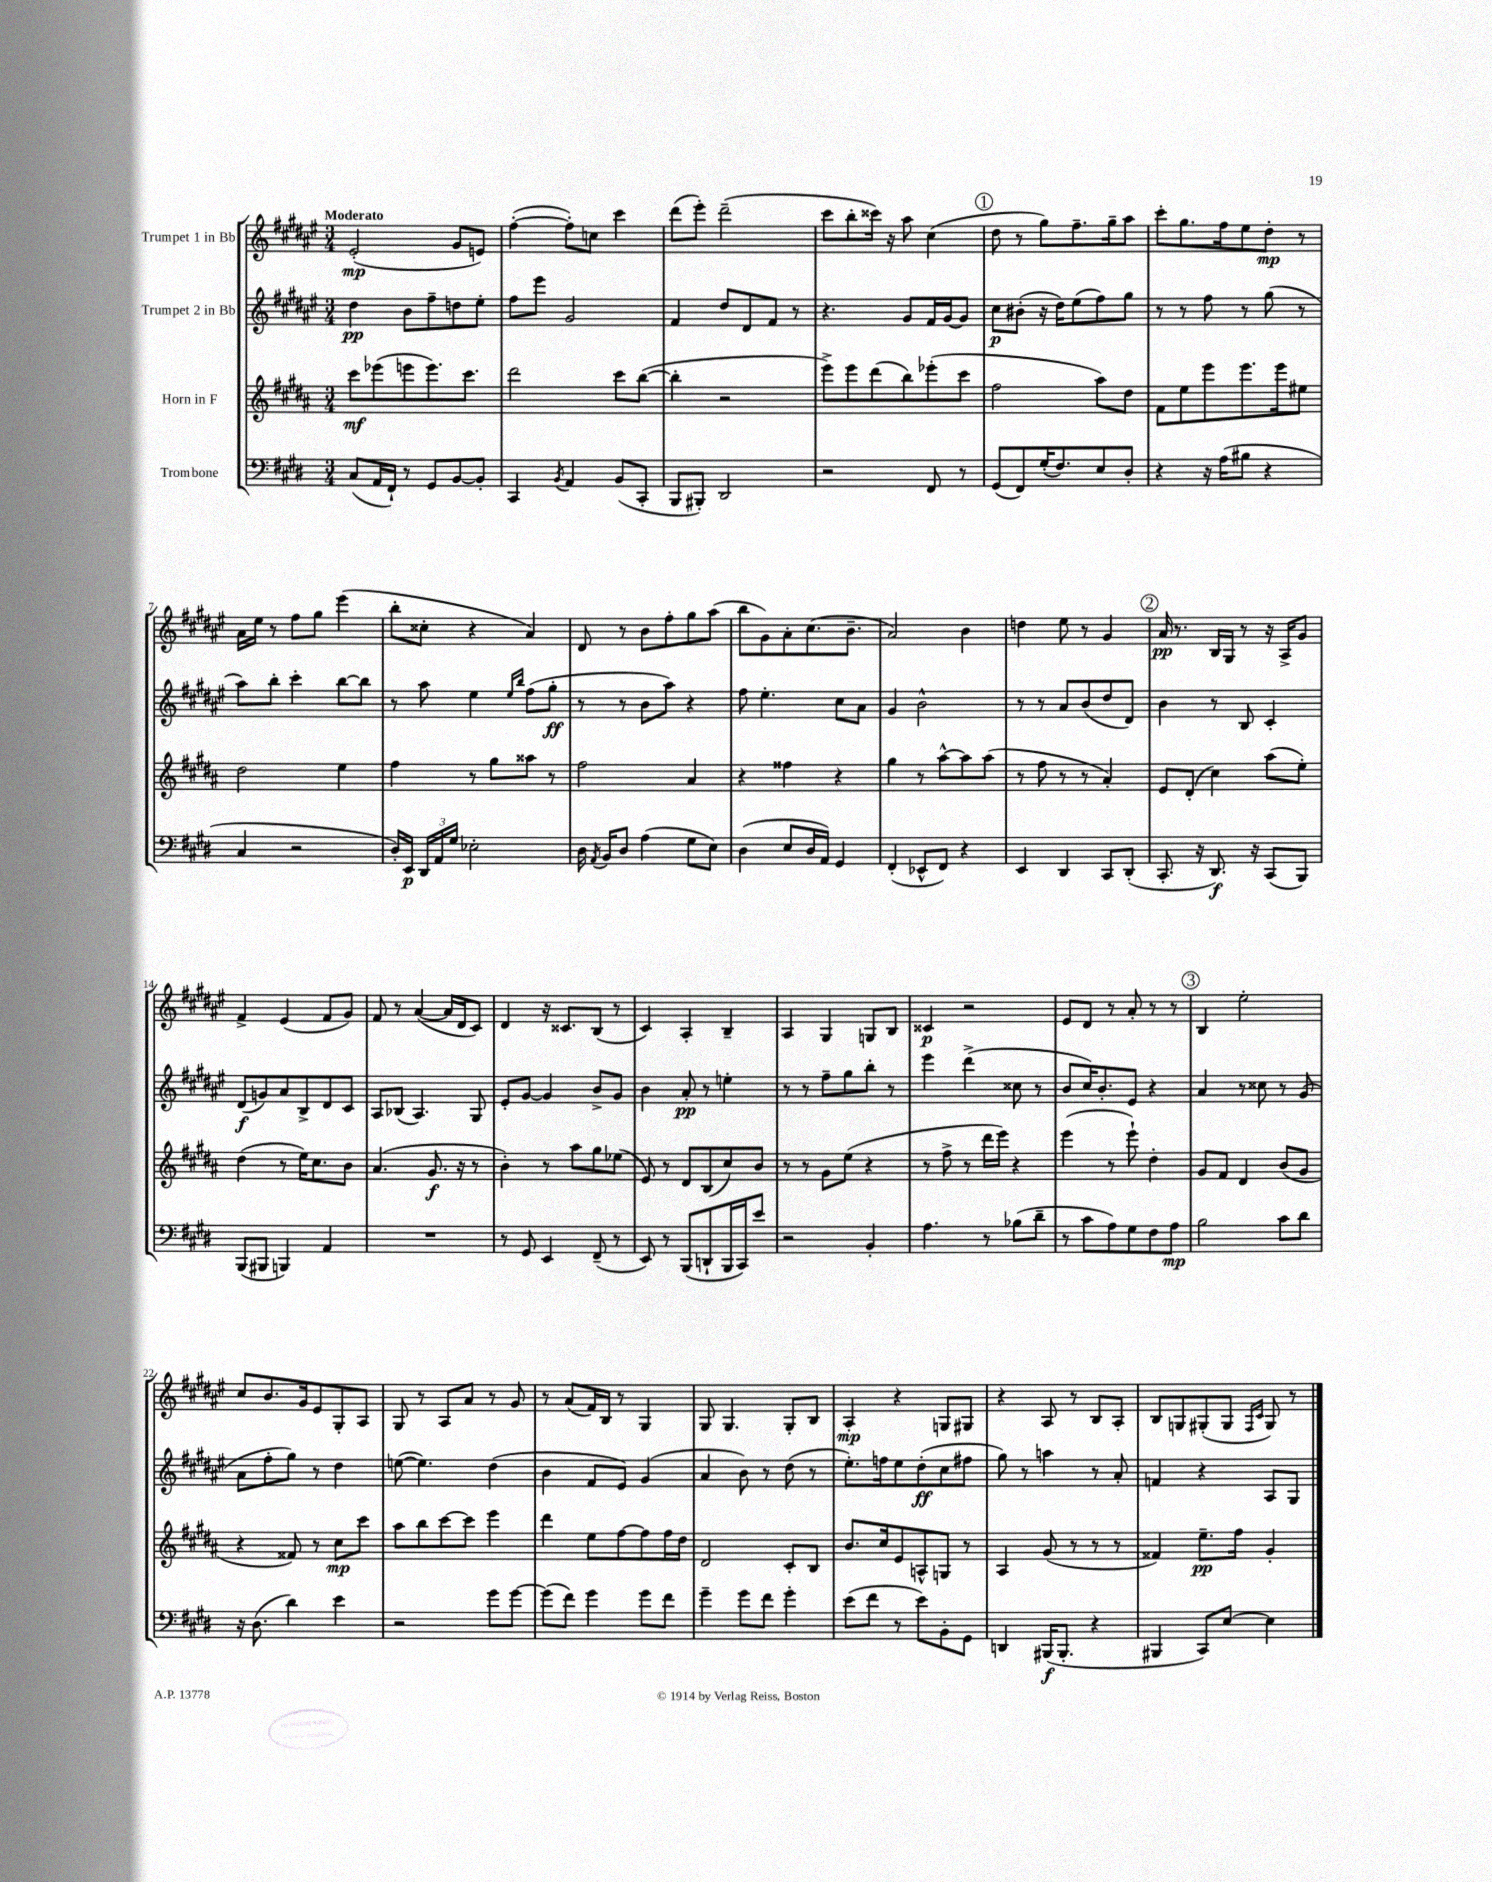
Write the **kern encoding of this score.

**kern	**kern	**kern	**kern
*staff4	*staff3	*staff2	*staff1
*clefF4	*clefG2	*clefG2	*clefG2
*k[f#c#g#d#]	*k[f#c#g#d#a#]	*k[f#c#g#d#a#e#]	*k[f#c#g#d#a#e#]
*M3/4	*M3/4	*M3/4	*M3/4
(8C#	8ccc#	4dd#	(2e#'
16AA	(8eee-	.	.
16FF#`)	.	.	.
8r	8eee	8b	.
8GG#	8.eee)	8ff#~	.
[8BB	.	8dd	8g#
.	8.ccc#	.	.
8BB']	.	8ee#'	8e)
=	=	=	=
4CC#	2ddd#	8ff#	([4ff#'
.	.	8eee#	.
8qBB	.	.	.
4AA	.	2g#	8ff#'])
.	.	.	8cc
(8BB	8ccc#	.	4ccc#
8CC#'	([8bb	.	.
=	=	=	=
8BBB	4bb']	4f#	(8ddd#
8BBB#')	.	.	8eee#')
2DD#	2r	8dd#	(2ddd#~
.	.	8d#	.
.	.	8f#	.
.	.	8r	.
=	=	=	=
2r	8eee^)	4.r	8ccc#
.	8eee	.	8bb'
.	(8ddd#	.	16ccc##)
.	.	.	16r
.	8bb)	8g#	8aa#
8FF#	(8eee-'	16f#	(4cc#
.	.	[16g#	.
8r	8ccc#	8g#]	.
=	=	=	=
(8GG#	2ff#	8cc#	8dd#
8FF#)	.	(8b#'	8r
(16G#'	.	16r	8gg#)
8.F#)	.	16dd#)	.
.	.	(8ee#	8.ff#~
8E	8aa#)	8ff#)	.
.	.	.	16gg#~
8D#'	8dd#	8gg#	8aa#
=	=	=	=
4r	8f#	8r	8ccc#'
.	8ee	8r	8.gg#
16r	8eee	8ff#	.
(16A	.	.	16ff#
8B#	8.eee	8r	8ee#
4r	.	(8gg#	8dd#'
.	16eee	.	.
.	8ee#	8r	8r
=	=	=	=
4C#	2dd#	8aa#)	16a#
.	.	.	16ee#
.	.	8bb'	8r
2r	.	4ccc#'	8ff#
.	.	.	8gg#
.	4ee	[8bb	(4eee#
.	.	8bb]	.
=	=	=	=
16D#')	4ff#	8r	8bb'
16EE	.	.	.
24DD#	.	8aa#	8cc##'
24AA	.	.	.
24G#	.	.	.
2E-'	8r	4ee#	4r
.	8gg#	.	.
.	.	16qqee#	.
.	.	16qqbb	.
.	8aa##	(8ff#	4a#)
.	8r	8gg#'	.
=	=	=	=
16D#	2ff#	8r	8d#
8qAA	.	.	.
16BB	.	.	.
8D#	.	8r	8r
(4A	.	8b	8b
.	.	8aa#)	8ff#'
8G#	4a#	4r	8gg#
8E)	.	.	(8aa#
=	=	=	=
(4D#	4r	8ff#	8bb
.	.	4.ee#'	8g#)
8E	4ff##	.	8a#'
16D#	.	.	(8.cc#
16AA)	.	.	.
4GG#	4r	8cc#	.
.	.	.	8.b~
.	.	8a#	.
=	=	=	=
(4FF#'	4gg#	4g#	2a#)
8EE-^^	8r	2b^^	.
8FF#)	[8aa#^^	.	.
4r	8aa#]	.	4b
.	(8aa#	.	.
=	=	=	=
4EE	8r	8r	4dd
.	8ff#	8r	.
4DD#	8r	8a#	8ee#
.	8r	(8b	8r
8CC#	4a#')	8dd#	4g#
(8DD#'	.	8d#)	.
=	=	=	=
8.CC#'	8e	4b	16a#
.	.	.	8.r
.	(8d#'	.	.
16r	.	.	.
8.DD#)	4cc#)	8r	16B
.	.	.	16G#
.	.	8B	8r
16r	.	.	.
(8CC#	(8aa#	4c#'	16r
.	.	.	16A#^
8BBB)	8ee')	.	8g#
=	=	=	=
(8BBB	(4dd#	(8d#	4f#^
8BBB#	.	8g)	.
4BBB)	8r	8a#	(4e#
.	16ee)	8B^	.
.	8.cc#	.	.
4AA	.	8d#	8f#
.	8b	8c#	8g#)
=	=	=	=
2.r	(4.a#	8A#	8f#
.	.	(8B-	8r
.	.	4.A#)	([4a#
.	8.g#	.	.
.	.	.	16a#]
.	16r	.	16d#
.	8r	8G#	8c#)
=	=	=	=
8r	4b')	8e#'	4d#
8GG#	.	[8g#	.
4EE	8r	4g#]	16r
.	.	.	8.c##
.	8aa#	.	.
(8FF#~	8gg#	8b^	(8B
8r	(8ee-	8g#	8r
=	=	=	=
8EE)	8e)	4b	4c#)
8r	8r	.	.
(8BBB	8d#	8a#'	4A#'
8DD`	(8B	8r	.
16BBB	8cc#)	4ee'	4B~
16CC#)	.	.	.
8e	8b	.	.
=	=	=	=
2r	8r	8r	4A#
.	8r	8r	.
.	8g#	8ff#~	4G#
.	(8ee	8gg#	.
4BB'	4r	8bb'	8G
.	.	8r	8B
=	=	=	=
4.A	8r	4eee#	4c##
.	8ff#^	.	.
.	8r	(4ddd#^	2r
8r	16ddd#	.	.
.	16eee)	.	.
(8B-	4r	8cc##	.
8d#~	.	8r	.
=	=	=	=
8r	(4eee	8b	8e#
8c#	.	16cc#)	8d#
.	.	8.b'	.
8A)	8r	.	8r
8G#	8eee`)	8e#	8a#'
8F#	4dd#'	4r	8r
8A	.	.	8r
=	=	=	=
2B	8g#	4a#	4B
.	8f#	.	.
.	4d#	8r	2ee#'
.	.	8cc##	.
8c#	(8b	8r	.
8d#	8g#	(8g#	.
=	=	=	=
16r	4r	8a#	8cc#
(8.D#	.	.	.
.	.	8ff#'	8.b
4d#)	8f##)	8gg#)	.
.	.	.	16g#
.	8r	8r	8e#
4e	8cc#	4dd#	8G#'
.	8ccc#	.	8A#
=	=	=	=
2r	8aa#	([8ee	8G#
.	8bb	4.ee])	8r
.	[8ccc#	.	8A#
.	8ccc#]	.	8a#
8g#	4eee	(4dd#	8r
[8g#	.	.	8g#
=	=	=	=
(8g#]	4ddd#	4b	8r
8f#)	.	.	(8a#
4g#	8ee	8f#	16f#)
.	.	.	16B
.	[8ff#	8e#)	8r
8g#	8ff#]	(4g#	4G#
8f#	16ff#	.	.
.	16dd#	.	.
=	=	=	=
4g#~	2d#	4a#	8G#
.	.	.	4.G#
8g#	.	8b)	.
8f#	.	8r	.
4g#'	8c#'	(8dd#	8G#'
.	8B	8r	8B
=	=	=	=
(8e	8.b	8.ee#')	4A#'
8f#	.	.	.
.	16cc#	16ff	.
8r	8e	8ee#	4r
8e)	8A^^	(8dd#'	.
8BB'	8G	8cc#	8G
8GG#	8r	8ff#	8G#
=	=	=	=
4DD	4A#	8gg#)	4r
.	.	8r	.
(16BBB#	(8g#	4aa	8A#
8.BBB#'	.	.	.
.	8r	.	8r
4r	8r	8r	8B
.	8r	8a#'	8A#'
=	=	=	=
4BBB#	4f##)	4f	8B
.	.	.	8G
8CC#)	8.ee~	4r	(8G#'
[8E	.	.	8G#
.	16ff#	.	.
.	.	.	16qqF#
.	.	.	16qqc#
4E]	4g#'	8A#	8G#)
.	.	8G#	8r
==	==	==	==
*-	*-	*-	*-
